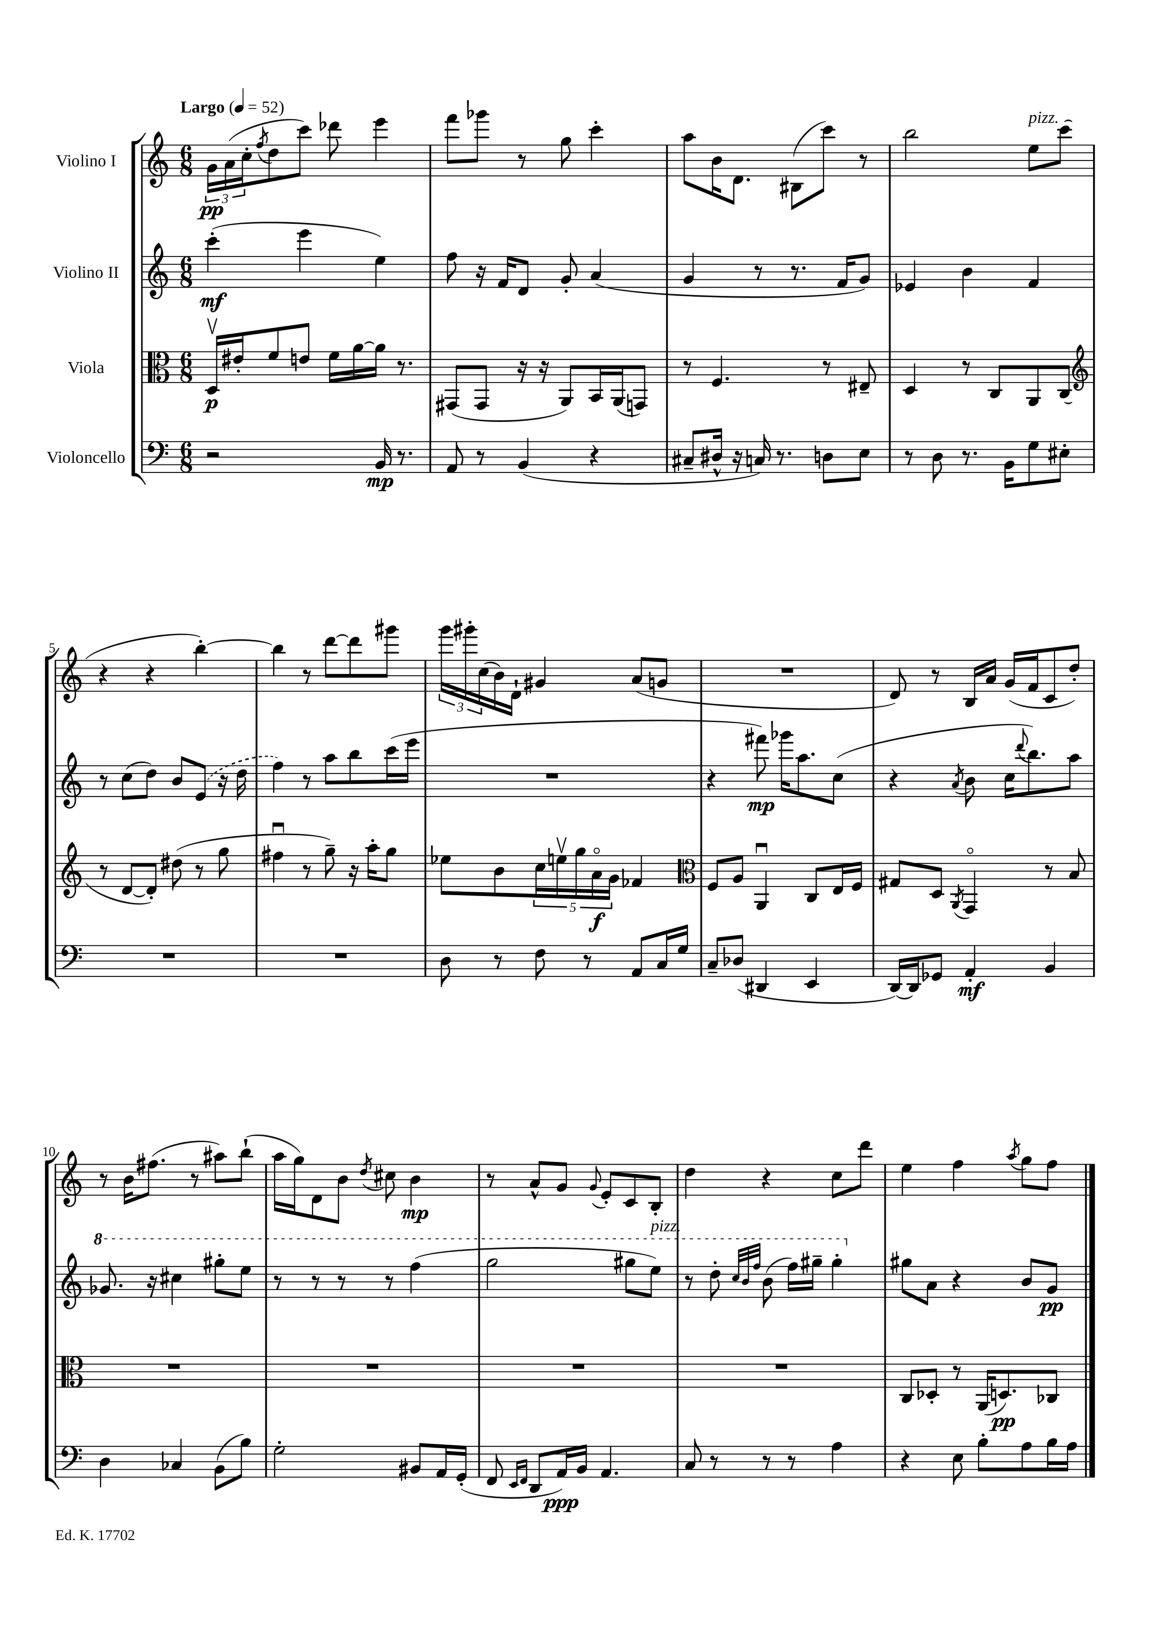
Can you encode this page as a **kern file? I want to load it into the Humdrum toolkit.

**kern	**kern	**kern	**kern
*staff4	*staff3	*staff2	*staff1
*clefF4	*clefC3	*clefG2	*clefG2
*k[]	*k[]	*k[]	*k[]
*M6/8	*M6/8	*M6/8	*M6/8
*MM52	*MM52	*MM52	*MM52
2r	16Dv	(4ccc'	24g
.	.	.	(24a
.	16e#'	.	.
.	.	.	24cc'
.	.	.	8qff
.	8f	.	8dd
.	8e	4eee	8ccc)
.	16f	.	8ddd-
.	[16a	.	.
16BB	16a]	4ee)	4eee
8.r	8.r	.	.
=	=	=	=
8AA	(8GG#	8ff	8fff
8r	8GG#	16r	8ggg-
.	.	16f	.
(4BB	16r	8d	8r
.	16r	.	.
.	8AA)	8g'	8gg
4r	16BB	(4a	4ccc'
.	(16AA	.	.
.	8GG)	.	.
=	=	=	=
8C#~	8r	4g	8aa
16D#^^	4.F	.	16b
16r	.	.	8.d
16C)	.	8r	.
8.r	.	.	.
.	.	8.r	(8B#
8D	8r	.	8ccc)
.	.	16f	.
8E	8E#~	8g)	8r
=	=	=	=
8r	4D	4e-	2bb
8D	.	.	.
8.r	8r	4b	.
.	8C	.	.
16BB	.	.	.
8G	8AA	4f	8ee
8E#'	(8C	.	(8ccc
=	=	=	=
*	*clefG2	*	*
2.r	8r	8r	4r
.	[8d	(8cc	.
.	8d'])	8dd)	4r
.	(8dd#	8b	.
.	8r	(8e	[4bb')
.	8gg	16r	.
.	.	16dd	.
=	=	=	=
2.r	4ff#u	4ff)	4bb]
.	8r	8r	8r
.	8gg~)	8aa	[8ddd
.	16r	8bb	8ddd]
.	16aa'	.	.
.	8gg	(16ccc	8ggg#
.	.	16eee	.
=	=	=	=
8D	8ee-	2.r	24ggg
.	.	.	24ggg#'
.	.	.	(24cc
8r	8b	.	16b)
.	.	.	16d`
8F	20cc	.	4g#
.	20eev	.	.
.	20gg	.	.
8r	.	.	.
.	20ao	.	.
.	20g	.	.
8AA	4f-	.	(8a
16C	.	.	8g
16G	.	.	.
=	=	=	=
*	*clefC3	*	*
8C~	8F	4r	2.r
(8D-	8A	.	.
4DD#	4AAu	8fff#)	.
.	.	16ggg-	.
.	.	8.aa	.
4EE	8C	.	.
.	16E	(8cc	.
.	16F	.	.
=	=	=	=
[16DD)	8G#	4r	8d)
16DD]	.	.	.
8GG-	8D	.	8r
.	8qAA	8qa	.
4AA'	4GGo	8b	16B
.	.	.	16a
.	.	16cc	(16g
.	.	8qqddd	.
.	.	8.bb)	16f
4BB	8r	.	8c
.	8B	8aa	8dd')
=	=	=	=
4D	2.r	8.gg-	8r
.	.	.	16b
.	.	16r	(8.ff#
4C-	.	4ccc#	.
.	.	.	8r
(8BB	.	8ggg#'	8aa#)
8B)	.	8eee	(8bb`
=	=	=	=
2G'	2.r	8r	16aa
.	.	.	16gg)
.	.	8r	8d
.	.	8r	8b
.	.	.	8qdd
.	.	8r	8cc#
8BB#	.	(4fff	4b
16AA	.	.	.
(16GG'	.	.	.
=	=	=	=
8FF	2.r	2ggg	8r
16qqEE	.	.	.
16qqFF	.	.	.
8DD	.	.	8a^^
16AA)	.	.	8g
16BB	.	.	.
.	.	.	8qqg
4.AA	.	.	8e'
.	.	8ggg#	8c
.	.	8eee)	8B'
=	=	=	=
8C	2.r	8r	4dd
8r	.	8ddd'	.
.	.	32qqccc	.
.	.	32qqbb	.
.	.	32qqfff	.
8r	.	(8bb	4r
8r	.	16fff)	.
.	.	16ggg#~	.
4A	.	4ggg#'	8cc
.	.	.	8ddd
=	=	=	=
4r	8C	8gg#	4ee
.	8D-'	8a	.
8E	8r	4r	4ff
8B'	(16AA	.	.
.	8.D)	.	.
.	.	.	8qaa
8A	.	8b	8gg
16B	8C-	8g	8ff
16A	.	.	.
==	==	==	==
*-	*-	*-	*-
